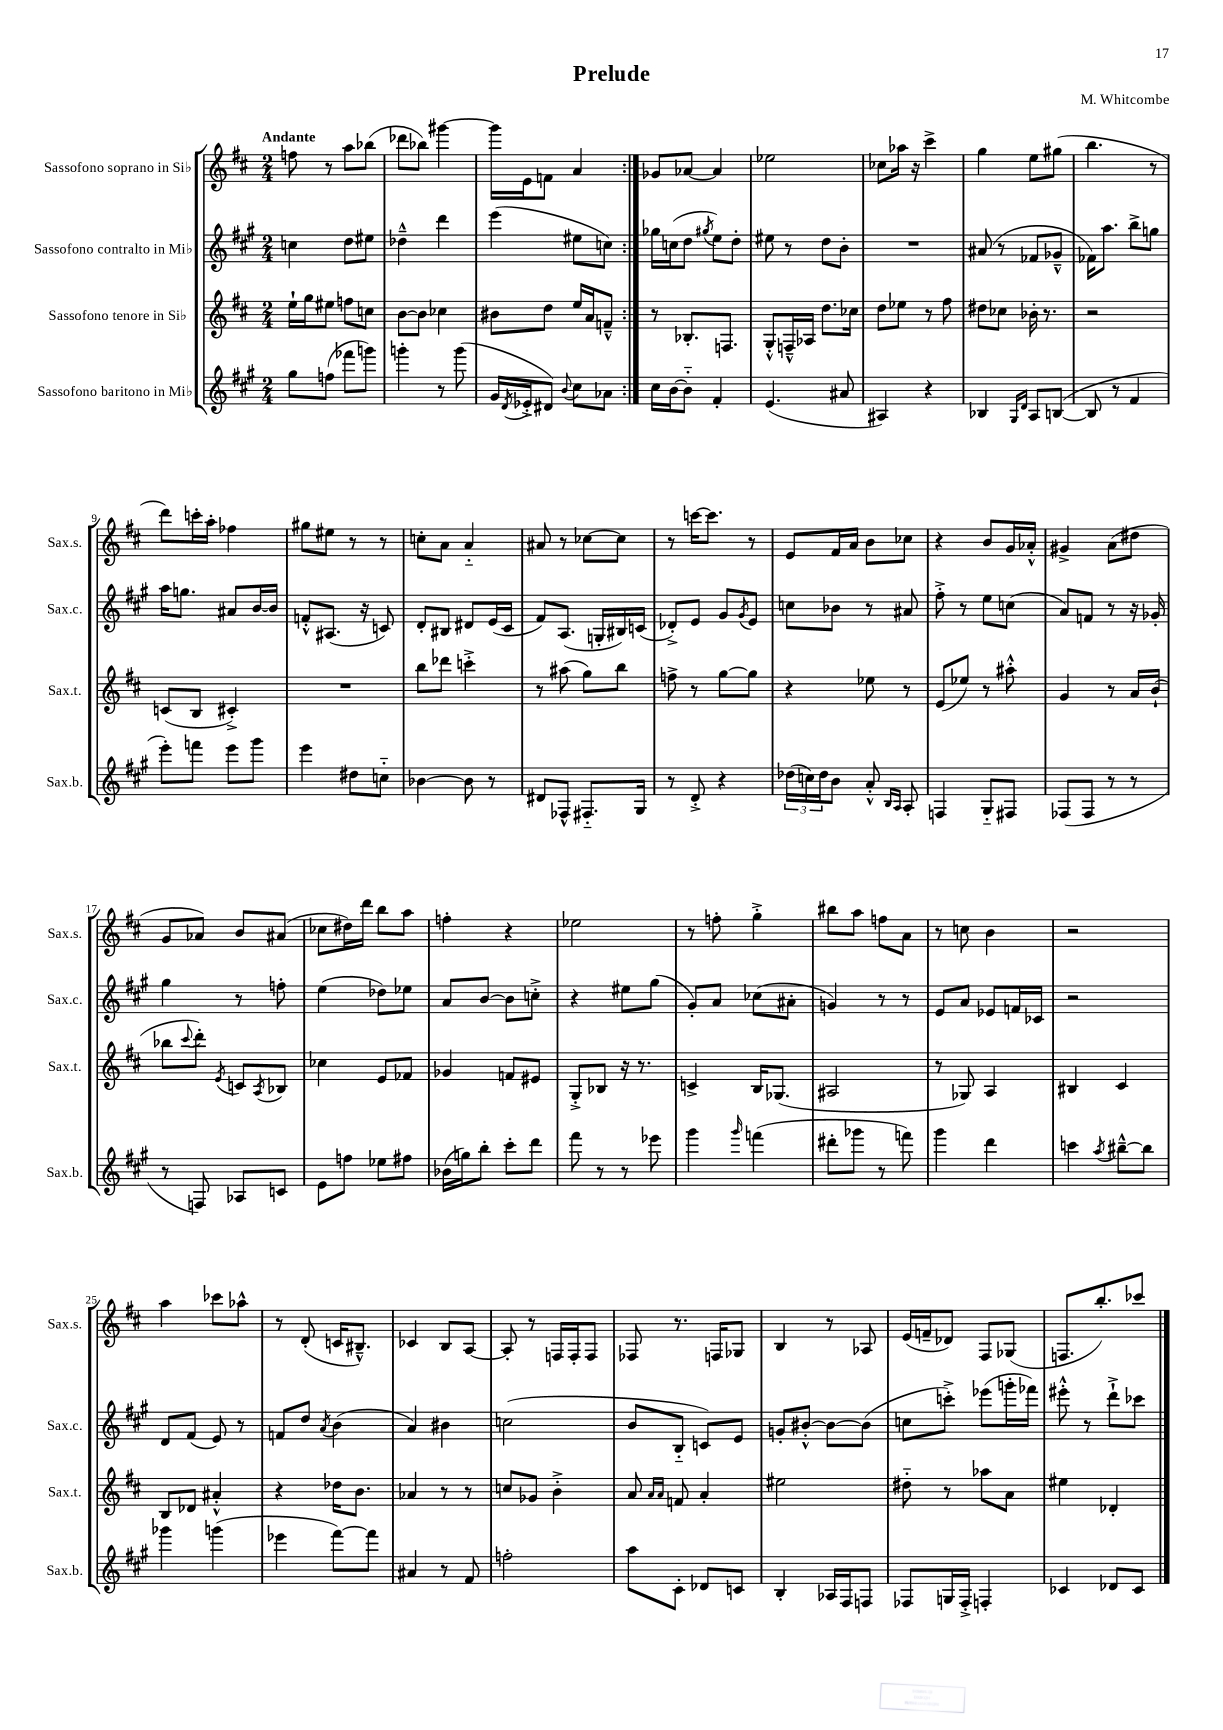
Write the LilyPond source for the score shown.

\header { title = "Prelude" composer = "M. Whitcombe" }
<<
\new StaffGroup <<
\new Staff = "s0" \with { instrumentName = "Sassofono soprano in Sib" shortInstrumentName = "Sax.s." } {
    \clef treble \key d \major \numericTimeSignature \time 2/4 \tempo "Andante"
    \repeat volta 2 { f''8 r8 a''8 bes''8( |
    des'''8 bes''8) gis'''4~ |
    gis'''16 e'16 f'8 a'4 | }
    ges'8 aes'8~ aes'4 |
    ees''2 |
    ces''8 aes''16 r16 cis'''4-> |
    g''4 e''8 gis''8( |
    b''4. r8 |
    d'''8) c'''16-. a''16-. fes''4 |
    gis''8 eis''8 r8 r8 |
    c''8-. a'8 a'4-_ |
    ais'8 r8 ces''8~ ces''8 |
    r8 c'''16~ c'''8. r8 |
    e'8 fis'16 a'16 b'8 ces''8 |
    r4 b'8 g'16 aes'16-.-^ |
    gis'4-> a'8( dis''8 |
    g'8 aes'8) b'8 ais'8( |
    ces''8 dis''16) d'''16 b''8 a''8 |
    f''4-. r4 |
    ees''2 |
    r8 f''8-. g''4-.-> |
    bis''8 a''8 f''8 a'8 |
    r8 c''8 b'4 |
    r2 |
    a''4 ces'''8 aes''8-^ |
    r8 d'8-.( c'16 bis8.---^) |
    ces'4 b8 a8~ |
    a8-. r8 f16 f16-. f8 |
    fes8 r8. f16 ges8 |
    b4 r8 aes8 |
    e'16( f'16-- des'8) fis8 ges8( |
    f8. b''8.-.) ces'''8 \bar "|." |
}
\new Staff = "s1" \with { instrumentName = "Sassofono contralto in Mib" shortInstrumentName = "Sax.c." } {
    \clef treble \key a \major \numericTimeSignature \time 2/4
    \repeat volta 2 { c''4 d''8 eis''8 |
    des''4---^ d'''4 |
    e'''4( eis''8 c''8) | }
    ges''16 c''16( d''8 \acciaccatura { gis''8 } e''8) d''8-. |
    eis''8 r8 d''8 b'8-. |
    R2 |
    ais'8( r8 fes'8 ges'8---^ |
    fes'16) a''8. b''8-> g''8 |
    a''16 g''8. ais'8 b'16~ b'16 |
    f'8-.-^ ais8.( r16 c'8) |
    d'8-. bis8 dis'8 e'16( cis'16 |
    fis'8) a8.( g16-. bis16) c'16( |
    des'8-.->) e'8 gis'8 \acciaccatura { gis'8 } e'8 |
    c''8 bes'8 r8 ais'8 |
    fis''8-.-> r8 e''8 c''8( |
    a'8) f'8 r8 r16 ges'16-. |
    gis''4 r8 f''8-. |
    e''4( des''8) ees''8 |
    a'8 b'8~ b'8 c''8-.-> |
    r4 eis''8 gis''8( |
    gis'8-.) a'8 ces''8( ais'8-. |
    g'4) r8 r8 |
    e'8 a'8 ees'8 f'16 ces'16 |
    r2 |
    d'8 fis'8( e'8) r8 |
    f'8 d''8 \acciaccatura { a'8 } b'4( |
    a'4) bis'4 |
    c''2( |
    b'8 b8-_ c'8) e'8 |
    g'8-. bis'8~-.-^ bis'8~ bis'8( |
    c''8 c'''8-.->) ees'''8( g'''16-. fes'''16) |
    eis'''8-.-^ r8 d'''8-!-> ces'''8 \bar "|." |
}
\new Staff = "s2" \with { instrumentName = "Sassofono tenore in Sib" shortInstrumentName = "Sax.t." } {
    \clef treble \key d \major \numericTimeSignature \time 2/4
    \repeat volta 2 { e''16-! g''16 eis''8 f''8 c''8 |
    b'8~ b'8 ces''4 |
    bis'8 d''8 e''16 a'16 f'8---^ | }
    r8 bes8.-. f8. |
    g8-.-^ f16---^ aes16 d''8. ces''16 |
    d''8 ees''8 r8 fis''8 |
    dis''8 ces''8 bes'16-. r8. |
    r2 |
    c'8( b8 cis'4-.->) |
    R2 |
    b''8 des'''8 c'''4-.-> |
    r8 ais''8( g''8) b''8 |
    f''8-> r8 g''8~ g''8 |
    r4 ees''8 r8 |
    e'8( ees''8) r8 ais''8-.-^ |
    g'4 r8 a'16 b'16-!( |
    bes''8 \appoggiatura { cis'''8 } d'''8-.) \acciaccatura { e'8 } c'8 \acciaccatura { a8 } bes8 |
    ces''4 e'8 fes'8 |
    ges'4 f'8 eis'8 |
    g8-.-> bes8 r16 r8. |
    c'4-> b16 ges8.( |
    ais2 |
    r8 ges8) a4 |
    bis4 cis'4 |
    b8 des'8 ais'4-.-^ |
    r4 des''16 b'8. |
    aes'4 r8 r8 |
    c''8 ges'8 b'4-.-> |
    a'8 \grace { a'16 a'16 } f'8 a'4-. |
    eis''2 |
    dis''8-_ r8 aes''8 a'8 |
    eis''4 des'4-. \bar "|." |
}
\new Staff = "s3" \with { instrumentName = "Sassofono baritono in Mib" shortInstrumentName = "Sax.b." } {
    \clef treble \key a \major \numericTimeSignature \time 2/4
    \repeat volta 2 { gis''8 f''8( fes'''8 g'''8) |
    g'''4-. r8 g'''8( |
    gis'16 \acciaccatura { d'8 } ees'16-.-> dis'8) \appoggiatura { b'8 } cis''8 aes'8 | }
    cis''16 b'16~ b'8-_ fis'4-. |
    e'4.( ais'8 |
    ais4) r4 |
    bes4 \grace { gis16 d'16 } a8 b8~( |
    b8 r8 fis'4 |
    e'''8-.) f'''8 e'''8 gis'''8 |
    e'''4 dis''8 c''8-_ |
    bes'4~ bes'8 r8 |
    dis'8 fes8-^ fis8.-_ gis16 |
    r8 d'8-.-> r4 |
    \tuplet 3/2 { des''16( c''16) des''16 } b'8 a'8-.-^ \grace { b16 a16 } a8-. |
    f4 gis8-_ fis8 |
    fes8( fes8 r8 r8 |
    r8 f8) aes8 c'8 |
    e'8 f''8 ees''8 fis''8 |
    bes'16( g''16) b''8-. cis'''8-. d'''8 |
    fis'''8 r8 r8 ees'''8 |
    gis'''4 \grace { gis'''16 } f'''4( |
    dis'''8-. ges'''8 r8 f'''8) |
    gis'''4 d'''4 |
    c'''4 \acciaccatura { a''8 } bis''8~---^ bis''8 |
    ges'''4 g'''4( |
    ees'''4 fis'''8~) fis'''8 |
    ais'4 r8 fis'8 |
    f''2-. |
    a''8 cis'8-. des'8 c'8 |
    b4-. aes16 fis16 f8 |
    fes8 g16 fes16-.-> f4-. |
    ces'4 des'8 ces'8 \bar "|." |
}
>>
>>
